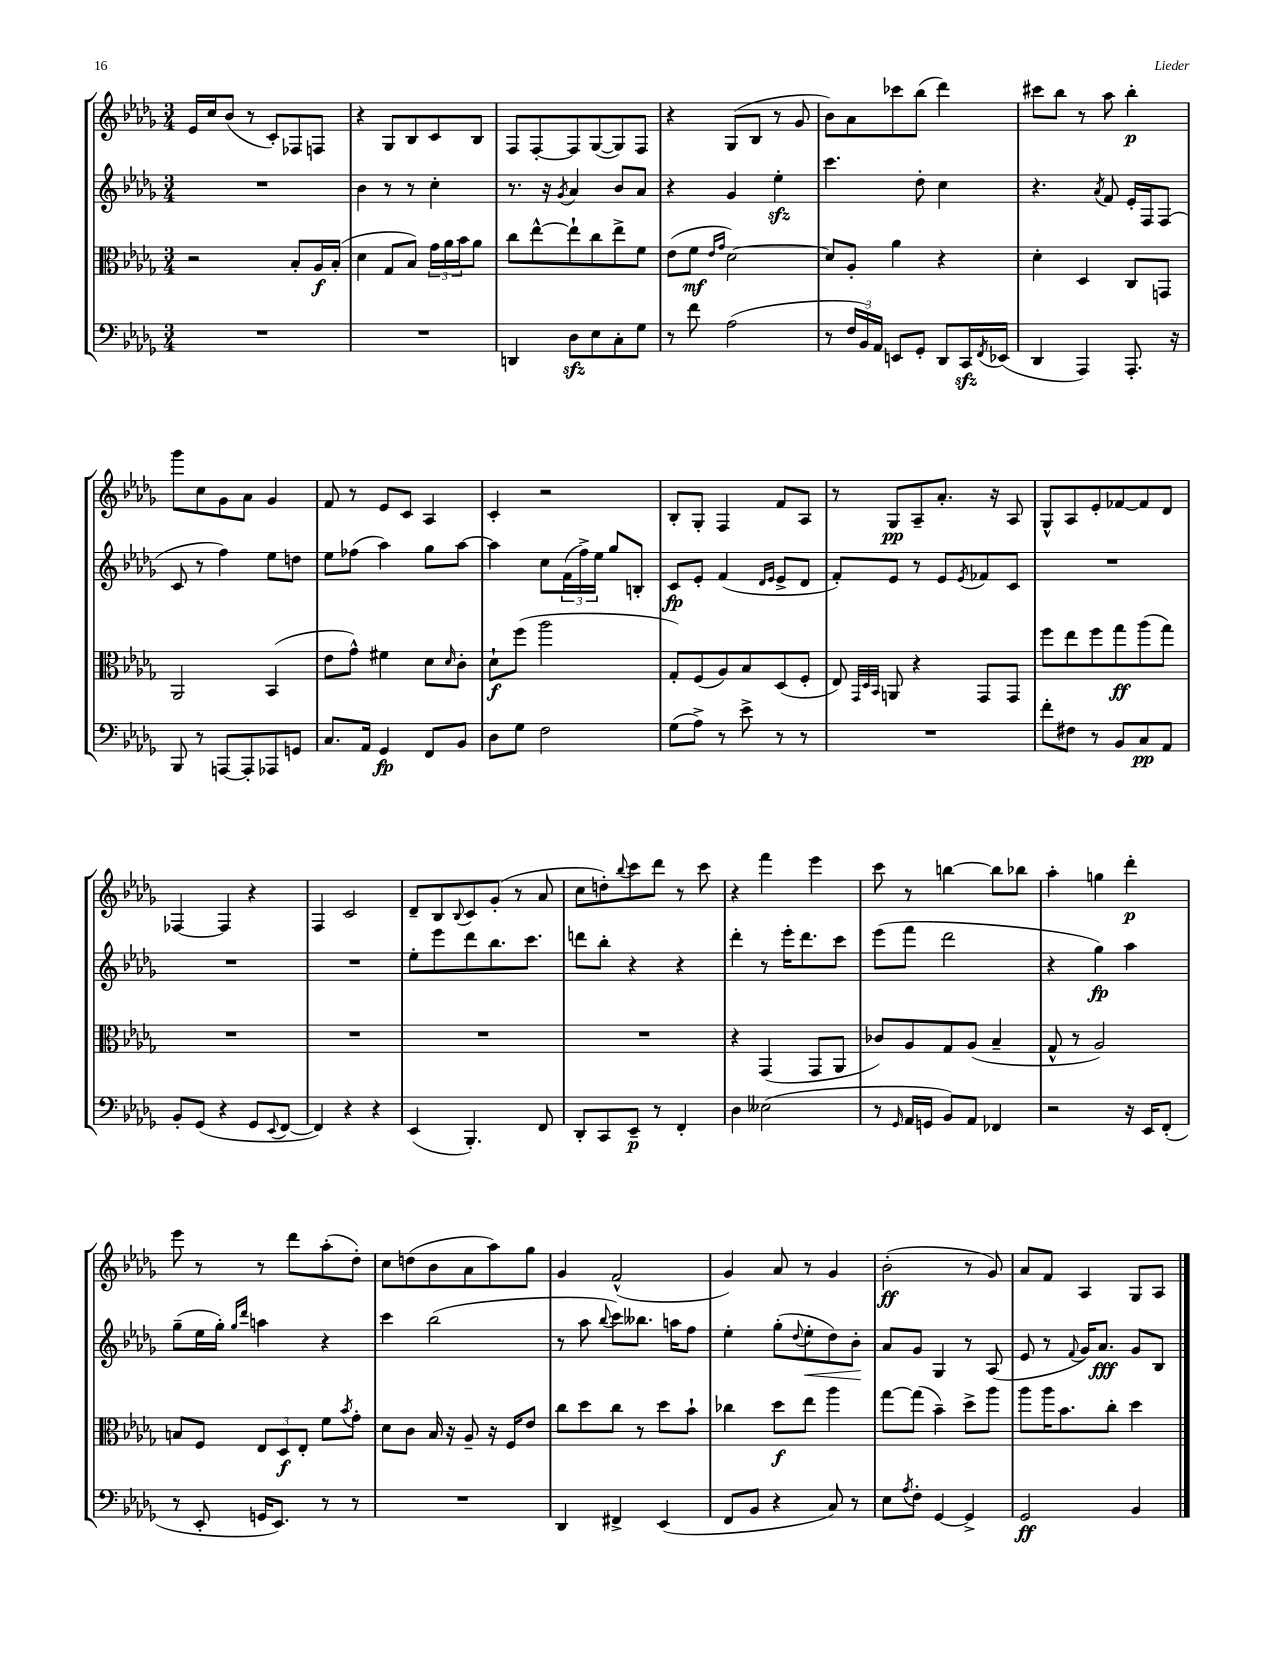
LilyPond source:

<<
\new StaffGroup <<
\new Staff = "s0" {
    \clef treble \key des \major \numericTimeSignature \time 3/4
    ees'16 c''16 bes'8( r8 c'8-.) fes8 f8 |
    r4 ges8 bes8 c'8 bes8 |
    f8 f8~-. f8 ges8~( ges8) f8 |
    r4 ges8( bes8 r8 ges'8 |
    bes'8) aes'8 ces'''8 bes''8( des'''4) |
    cis'''8 bes''8 r8 aes''8 bes''4-.\p |
    ges'''8 c''8 ges'8 aes'8 ges'4 |
    f'8 r8 ees'8 c'8 aes4 |
    c'4-. r2 |
    bes8-. ges8-. f4 f'8 aes8 |
    r8 ges8\pp aes8-- aes'8.-. r16 aes8 |
    ges8-^ aes8 ees'8-. fes'8~ fes'8 des'8 |
    fes4~ fes4 r4 |
    f4 c'2 |
    des'8-- bes8 \appoggiatura { bes8 } c'8 ges'8-.( r8 aes'8 |
    c''8 d''8-.) \appoggiatura { bes''8 } c'''8 des'''8 r8 c'''8 |
    r4 f'''4 ees'''4 |
    c'''8 r8 b''4~ b''8 bes''8 |
    aes''4-. g''4 des'''4-.\p |
    ees'''8 r8 r8 des'''8 aes''8-.( des''8-.) |
    c''8 d''8( bes'8 aes'8 aes''8) ges''8 |
    ges'4 f'2-^( |
    ges'4) aes'8 r8 ges'4 |
    bes'2-.\ff( r8 ges'8) |
    aes'8 f'8 aes4 ges8 aes8 \bar "|." |
}
\new Staff = "s1" {
    \clef treble \key des \major \numericTimeSignature \time 3/4
    R2. |
    bes'4 r8 r8 c''4-. |
    r8. r16 \acciaccatura { ges'8 } aes'4 bes'8 aes'8 |
    r4 ges'4 ees''4-.\sfz |
    c'''4. des''8-. c''4 |
    r4. \acciaccatura { aes'8 } f'8 ees'16-. f16 f8( |
    c'8 r8 f''4) ees''8 d''8 |
    ees''8 fes''8( aes''4) ges''8 aes''8~ |
    aes''4 c''8 \tuplet 3/2 { f'16( f''16->) ees''16 } ges''8 b8-. |
    c'8\fp ees'8-. f'4( \grace { des'16 ees'16 } ees'8-> des'8 |
    f'8-.) ees'8 r8 ees'8 \acciaccatura { ees'8 } fes'8 c'8 |
    R2. |
    R2. |
    R2. |
    ees''8-. ees'''8 des'''8 bes''8. c'''8. |
    d'''8 bes''8-. r4 r4 |
    des'''4-. r8 ees'''16-. des'''8. c'''8 |
    ees'''8( f'''8 des'''2 |
    r4 ges''4\fp) aes''4 |
    ges''8--( ees''16 ges''16-.) \grace { ges''16 des'''16 } a''4 r4 |
    c'''4 bes''2( |
    r8 aes''8 \appoggiatura { bes''8 } c'''8) beses''8. a''16 f''8 |
    ees''4-. ges''8-.( \appoggiatura { des''8 } ees''8-.\< des''8) bes'8-.\! |
    aes'8 ges'8 ges4 r8 aes8( |
    ees'8 r8 \appoggiatura { f'8 } ges'16) aes'8.\fff ges'8 bes8 \bar "|." |
}
\new Staff = "s2" {
    \clef alto \key des \major \numericTimeSignature \time 3/4
    r2 bes8-. aes16\f bes16-.( |
    des'4 ges8 bes8) \tuplet 3/2 { ges'16 aes'16 bes'16 } aes'8 |
    c''8 ees''8~-^ ees''8-! c''8 ees''8-> f'8 |
    ees'8( f'8\mf \grace { ees'16 ges'16 } des'2~) |
    des'8 aes8-. aes'4 r4 |
    des'4-. des4 c8 g,8 |
    aes,2 bes,4( |
    ees'8 ges'8-^) fis'4 des'8 \grace { des'16 } c'8-. |
    des'8-!\f f''8( aes''2 |
    ges8-.) f8( aes8) bes8 des8( f8-. |
    ees8) \grace { ges,32 des32 bes,32 } a,8 r4 ges,8 ges,8 |
    f''8 ees''8 f''8 ges''8\ff aes''8( ges''8) |
    R2. |
    R2. |
    R2. |
    R2. |
    r4 ges,4( ges,8 aes,8 |
    ces'8) aes8 ges8 aes8( bes4-- |
    ges8-^ r8 aes2) |
    b8 f8 \tuplet 3/2 { ees8 des8\f ees8-. } f'8 \acciaccatura { bes'8 } ges'8-. |
    des'8 c'8 bes16 r16 aes8-- r16 f16 ees'8 |
    c''8 des''8 c''8 r8 des''8 bes'8-! |
    ces''4 des''8\f ees''8 aes''4 |
    ges''8~ ges''8( bes'4--) des''8-> aes''8 |
    aes''8 aes''16 bes'8. c''8-. des''4 \bar "|." |
}
\new Staff = "s3" {
    \clef bass \key des \major \numericTimeSignature \time 3/4
    R2. |
    R2. |
    d,4 des8\sfz ees8 c8-. ges8 |
    r8 f'8 aes2( |
    r8 \tuplet 3/2 { f16 bes,16) aes,16 } e,8 ges,8-. des,8 c,16\sfz \acciaccatura { f,8 } ees,16( |
    des,4 aes,,4) aes,,8.-. r16 |
    bes,,8 r8 a,,8~ a,,8-. aes,,8 g,8 |
    c8. aes,16 ges,4\fp f,8 bes,8 |
    des8 ges8 f2 |
    ges8( aes8->) r8 ees'8-> r8 r8 |
    R2. |
    f'8-. fis8 r8 bes,8 c8\pp aes,8 |
    bes,8-. ges,8( r4 ges,8 \appoggiatura { ees,8 } f,8~ |
    f,4) r4 r4 |
    ees,4( bes,,4.-.) f,8 |
    des,8-. c,8 ees,8--\p r8 f,4-. |
    des4 eeses2( |
    r8 \grace { ges,16 } aes,16 g,16 bes,8) aes,8 fes,4 |
    r2 r16 ees,16 f,8-.( |
    r8 ees,8-. g,16 ees,8.) r8 r8 |
    R2. |
    des,4 fis,4-> ees,4( |
    f,8 bes,8 r4 c8) r8 |
    ees8 \acciaccatura { aes8 } f8-. ges,4~ ges,4-> |
    ges,2\ff bes,4 \bar "|." |
}
>>
>>
\layout { \context { \Score \remove "Bar_number_engraver" } }
